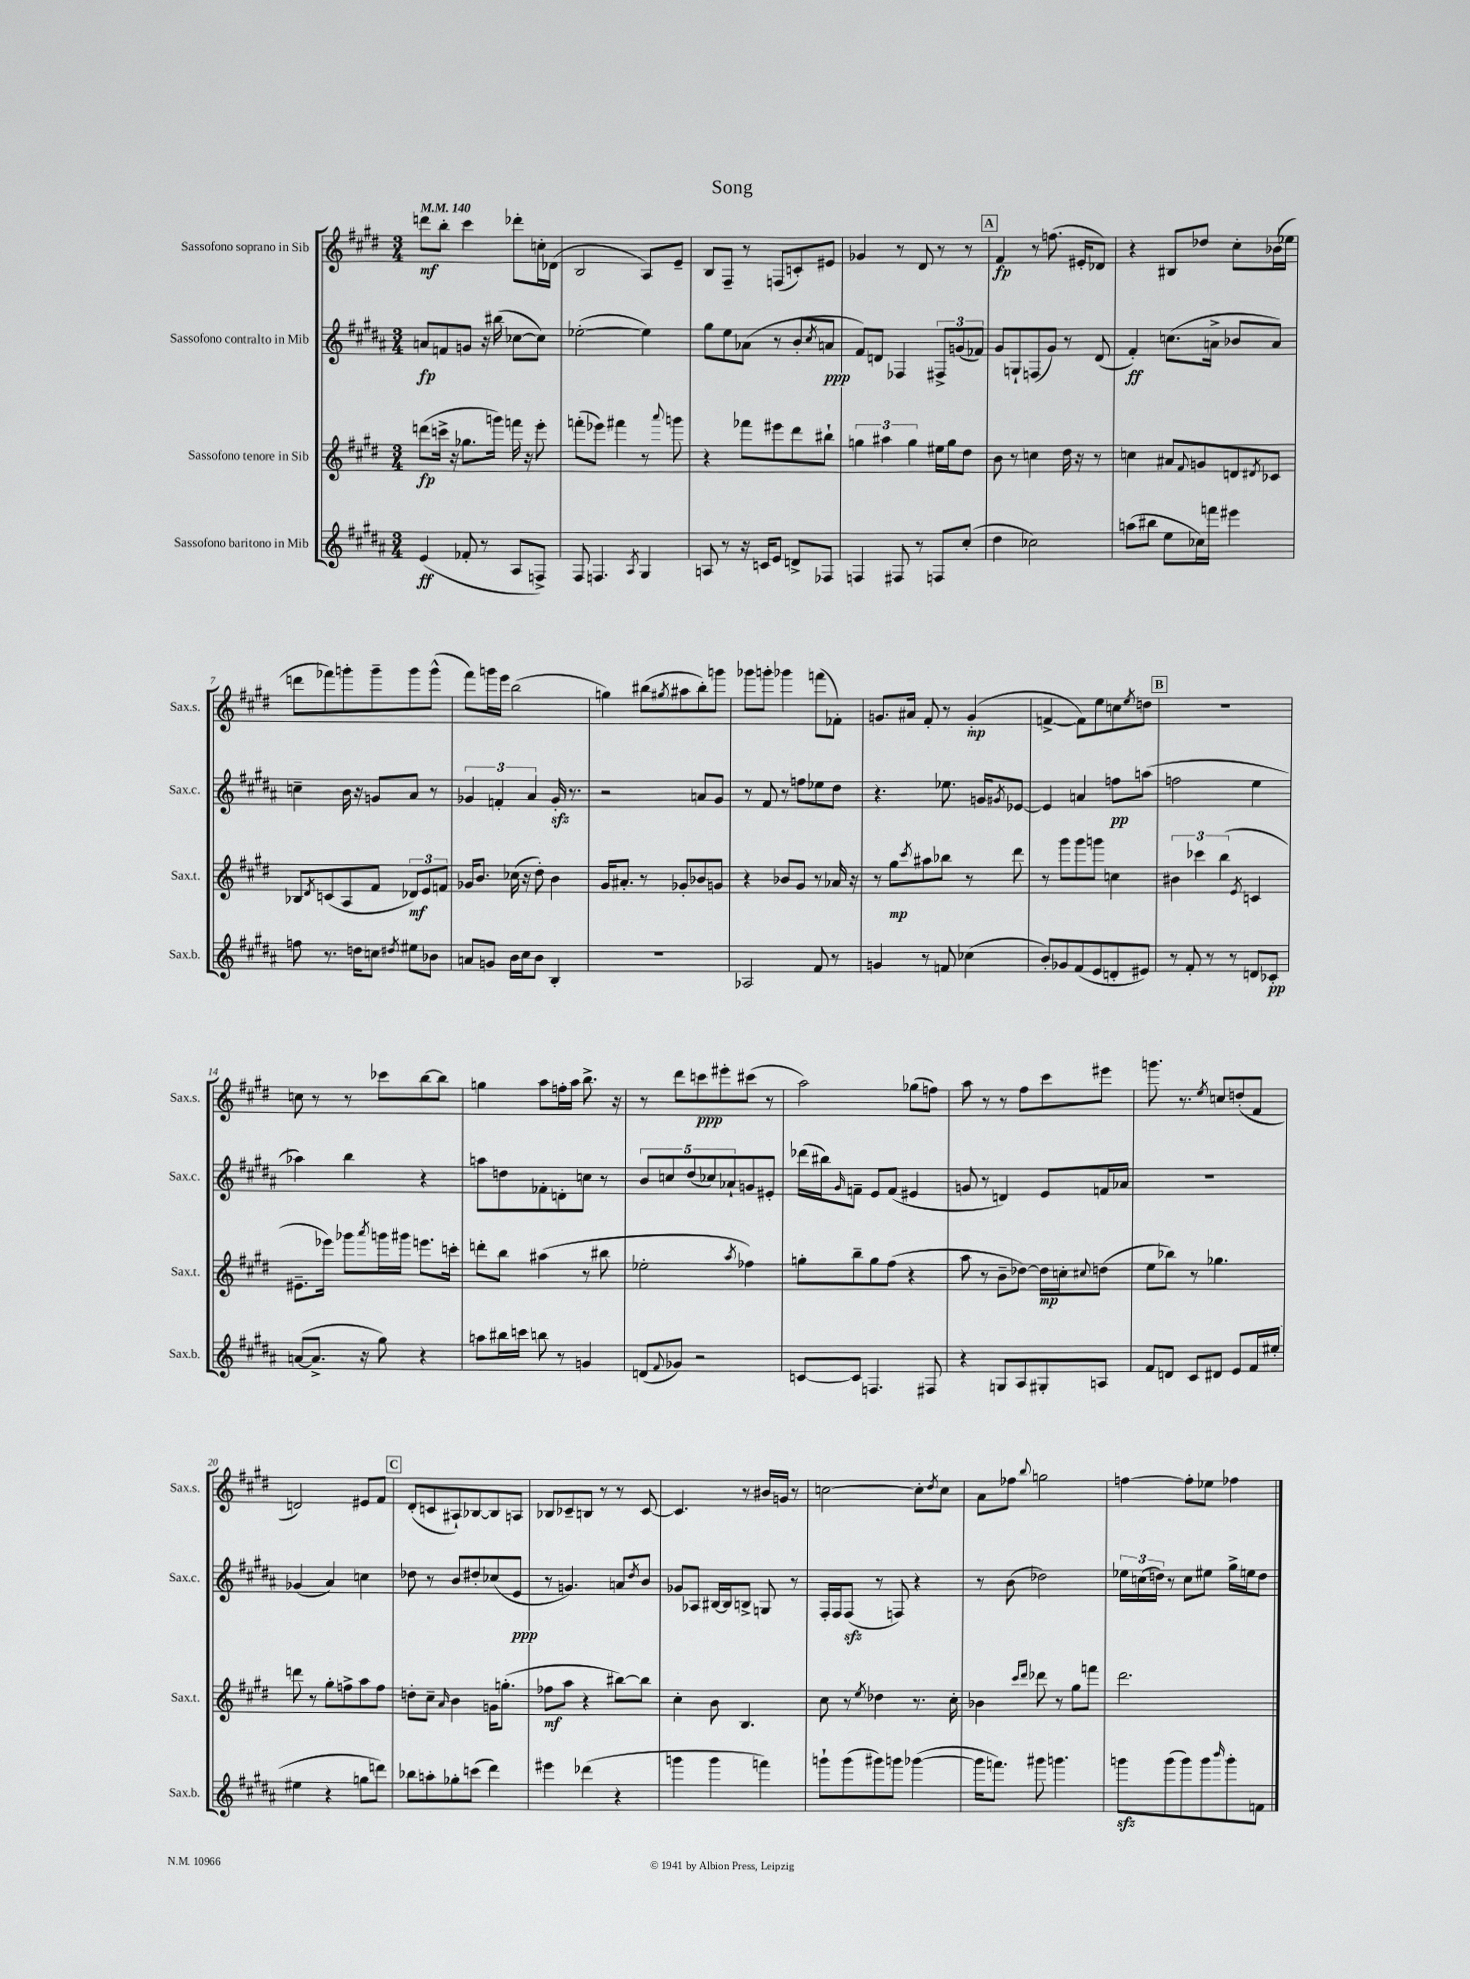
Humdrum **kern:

**kern	**kern	**kern	**kern
*staff4	*staff3	*staff2	*staff1
*clefG2	*clefG2	*clefG2	*clefG2
*k[f#c#g#d#a#]	*k[f#c#g#d#]	*k[f#c#g#d#a#]	*k[f#c#g#d#]
*M3/4	*M3/4	*M3/4	*M3/4
*MM140	*MM140	*MM140	*MM140
(4e/	(8ddd\L	8a/L	8ddd\L
.	16ccc^\Jk	8f/	8bb'\J
.	16r	.	.
8f-'/	8.gg-\L	8g/J	4ccc#\
8r	.	16r	.
.	16ggg\Jk)	(16bb#\	.
8A#/L	16fff\	[8cc-\L	8ddd-'\L
.	16r	.	.
8F^/J)	8eee'\	8cc-\]J)	16cc'\L
.	.	.	(16d-\JJ
=	=	=	=
8F#/	(8fff'\L	([2ee-'\	2B/
4.F/	8eee-\J)	.	.
.	4fff#\	.	.
8qA#/	.	.	.
4G#/	8r	4ee-\])	8A/L)
.	8qqaaa/	.	.
.	8ggg\	.	8e~/J
=	=	=	=
8A/	4r	8gg#\L	8B/L
8r	.	8ee\	8F#~/J
16r	8fff-\L	(8a-\J	8r
16c/LK	.	.	.
8e/J	8eee#\	8r	(8F/L
8d^/L	8ddd#\	8b'/L	8c'/)
.	.	8qcc#/	.
8F-/J	8bb#`\J	8a/J	8e#/J
=	=	=	=
4F/	6gg\	8f#/L)	4g-/
.	.	8d/J	.
.	6aa#\	.	.
8F#/	.	4F-/	8r
.	6gg\	.	.
8r	.	.	8d#/
8F/L	16ee#\LL	12F#^/L	8r
.	16gg\J	.	.
.	.	(12g/	.
(8cc#'/J	8dd#\J	.	8r
.	.	12f-/J)	.
=	=	=	=
4dd#\	8b\	8g#/L	4f#/
.	8r	8G`/	.
2cc-\)	4cc\	(8F/	8r
.	.	8g#/J)	(8.ff\
.	16dd#\	8r	.
.	16r	.	16e#'/LK
.	8r	(8d#/	8d-/J)
=	=	=	=
(8aa\L	4cc\	4f#'/)	4r
8bb#\J	.	.	.
8ee\L	8a#/L	(8.cc\L	8B#/L
.	8qqf#/	.	.
16cc-\L)	8g/	.	8dd-/J
16fff\JJ	.	16a^\Jk	.
4eee#\	8d/	8b-/L	8cc#'\L
.	8qd#/	.	.
.	8c-/J	8a/J)	(16b-\L
.	.	.	16ee-\JJ
=	=	=	=
8ff\	8B-/L	4cc~\	8ddd\L
.	8qd#/	.	.
8.r	(8c/	.	8fff-\)
.	8A/	16b\	8ggg'\
16dd\LK	.	16r	.
8cc\J	8f#/J	8g/L	8ggg~\
8qdd#/	.	.	.
8ee#\L	12d-/L)	8a#/J	8ggg\
.	12e/	.	.
8b-\J	.	8r	(8ggg^^\J
.	12f/J	.	.
=	=	=	=
8a/L	16g-/LK	6g-/	8fff#\L)
.	8.b/J	.	.
8g/J	.	.	16ggg\L
.	.	6f'/	.
.	.	.	16eee\JJ
16b\LL	(16cc-\	.	(2bb\
16cc#\J	16r	.	.
.	.	6a#/	.
8b\J	8dd#'\)	.	.
4B'/	4b\	16g-'/	.
.	.	8.r	.
=	=	=	=
2.r	16g#/LK	2r	4gg\)
.	8.a#'/J	.	.
.	8r	.	(8bb#\L
.	.	.	8qgg#/
.	8g-'/L	.	8aa#\
.	8b-/	8a/L	8bb#'\)
.	8g/J	8g#/J	8ggg\J
=	=	=	=
2A-/	4r	8r	8ggg-\L
.	.	8f#/	8ggg'\J
.	8b-/L	8r	4ggg-\
.	8g#/J	8ff\L	.
8f#/	8r	8ee-\	(8fff\L
8r	16a-/	8dd#\J	8f-'\J)
.	16r	.	.
=	=	=	=
4g/	8r	4.r	8.g/L
.	8gg#\L	.	.
.	.	.	16a#/Jk
.	8qccc#/	.	.
8r	8aa#\	.	8f#'/
8f/	8bb-\J	8.ee-\	8r
(4cc-\	8r	.	(4g'/
.	.	16g/LK	.
.	.	8qg#/	.
.	8ddd#\	[8e-/J	.
=	=	=	=
8b'/L)	8r	4e-/]	[4f^/
8g-/	8ggg#\L	.	.
(8f#/	8ggg#\	4a/	8f\]L)
8e/	8ggg\J	.	8ee\
8d'/	4cc\	8ff\L	8cc\
.	.	.	8qee/
8e#/J)	.	(8aa\J	8dd\J
=	=	=	=
8r	6b#\	2ff\	2.r
8f#'/	.	.	.
.	6ccc-\	.	.
8r	.	.	.
.	(6bb\	.	.
8r	.	.	.
.	8qe/	.	.
8d/L	4c/	4ee\	.
8c-'/J	.	.	.
=	=	=	=
([8a/L	8.e#~\L	4aa-\)	8cc\
8.a^/]J	.	.	8r
.	16eee-\Jk)	.	.
.	8ggg-\L	4bb\	8r
16r	.	.	.
.	8qaaa/	.	.
8gg#\)	16ggg\L	.	8ccc-\L
.	16ggg#\JJ	.	.
4r	8.eee\L	4r	[8bb\
.	.	.	8bb\]J
.	16ccc'\Jk	.	.
=	=	=	=
8aa\L	8ddd'\L	8aa\L	4gg\
16bb#\L	8bb\J	8dd\	.
16ccc\JJ	.	.	.
8bb\	(4aa#\	8f-'\	8aa\L
8r	.	8d'\	16ff'\L
.	.	.	16aa\JJ
4g/	8r	8cc\J	8.bb^\
.	8bb#\	8r	.
.	.	.	16r
=	=	=	=
(8d/L	2ee-'\	10b/L	8r
.	.	10cc/	.
8qqf#/	.	.	.
8g-/J)	.	.	8ddd#\L
.	.	(10dd#/	.
2r	.	.	8ccc\
.	.	10cc-/)	.
.	.	.	8eee#'\
.	.	10a-`/	.
.	8qaa/	.	.
.	4ff-\)	8g/	(8ccc#\J
.	.	8e#'/J	8r
=	=	=	=
[8c/L	8gg'\L	(16ddd-\LL	2aa\)
.	.	16bb#\J)	.
.	.	16qqg#/	.
8c/]J	8bb~\	8f~\J	.
4.F/	8gg\	8e/L	.
.	(8ff#\J	(8f/J	.
.	4r	4e#/	(8gg-\L
8F#/	.	.	8ff\J)
=	=	=	=
4r	8aa\	8g/	8aa\
.	8r	8r	8r
8G/L	8b~\L	4d/)	8r
8A#/	[8dd-\J)	.	8ff#\L
8G#'/	16dd-\]LL	8e/L	8ccc#\
.	16cc'\J	.	.
.	8qqcc#/	.	.
8A/J	(8dd\J	16f/L	8eee#\J
.	.	16a-/JJ	.
=	=	=	=
8f#/L	8ee\L	2.r	8.ggg\
8d/J	8bb-\J)	.	.
.	.	.	8.r
8c#/L	8r	.	.
.	.	.	8qee/
8d#/J	4.gg-\	.	8cc/L
8e/L	.	.	(8dd'/
16f#/L	.	.	8f#/J
(16ee#'/JJ	.	.	.
=	=	=	=
4ee#\	8ddd\	(4g-/	2d/)
.	8r	.	.
4r	8gg#'\L	4a#/)	.
.	8ff^\	.	.
8gg\L	8aa\	4cc\	8e#/L
8ddd\J)	8ff\J	.	8f#/J
=	=	=	=
8bb-\L	8dd'\L	8dd-\	(8d#'/L
8aa'\	8cc#~\J	8r	8c/
.	16qqa/	.	.
8gg-'\	4b\	8b/L	8A#`/)
(8ccc\J	.	8dd#'/	[8B-/
4ddd#\)	16g\LK	(8cc-/	8B-/]
.	(8.gg'\J	.	.
.	.	8e/J	8A/J
=	=	=	=
4eee#\	8ff-\L	8r	8B-/L
.	8aa\J	4.g/)	8c-~/
(4ddd-\	4r	.	8B/J
.	.	.	8r
4r	[8bb#\L)	8a/L	8r
.	.	8qdd#/	.
.	8bb#\]J	8b/J	[8c-/
=	=	=	=
4ggg\	4cc#'\	8g-/L	4.c-/]
.	.	8A-/J	.
4ggg\	8b\	[16B#/LL	.
.	.	16B#/]J	.
.	4.B/	8B^/J	8r
4fff\)	.	8G/	16b#/LL
.	.	.	16g/JJ
.	.	8r	8r
=	=	=	=
8ggg`\L	8cc#\	16F#'/LL	[2cc\
.	.	16F#/J	.
(8ggg\	8r	(8F#/J	.
.	8qee/	.	.
8ggg#\)	4dd-\	8r	.
8ggg\J	.	8F/)	.
([4ggg-\	8.r	4r	8cc'\]L
.	.	.	8qdd#/
.	.	.	8cc\J
.	16cc#'\	.	.
=	=	=	=
16ggg-\]LK	4b-\	8r	8a\L
8.fff\J)	.	.	.
.	.	(8b\	8ff-\J
.	16qqccc#/LL	.	.
.	16qqddd#/JJ	.	8qqbb/
8ggg#\	8ddd-\	2dd-\)	2gg\
4.ggg\	8r	.	.
.	8gg#\L	.	.
.	8fff\J	.	.
=	=	=	=
8ggg\L	2.ddd#\	24ee-\LL	[4ff\
.	.	(24cc\	.
.	.	24dd\JJ)	.
(8ggg\	.	8r	.
8ggg\)	.	8cc\L	8ff'\]L
8ggg\	.	8ee#\J	8ee-\J
16qqbbb/	.	.	.
8ggg'\	.	16gg#^\LL	4ff-\
.	.	16ee\J	.
8f\J	.	8dd\J	.
==	==	==	==
*-	*-	*-	*-
